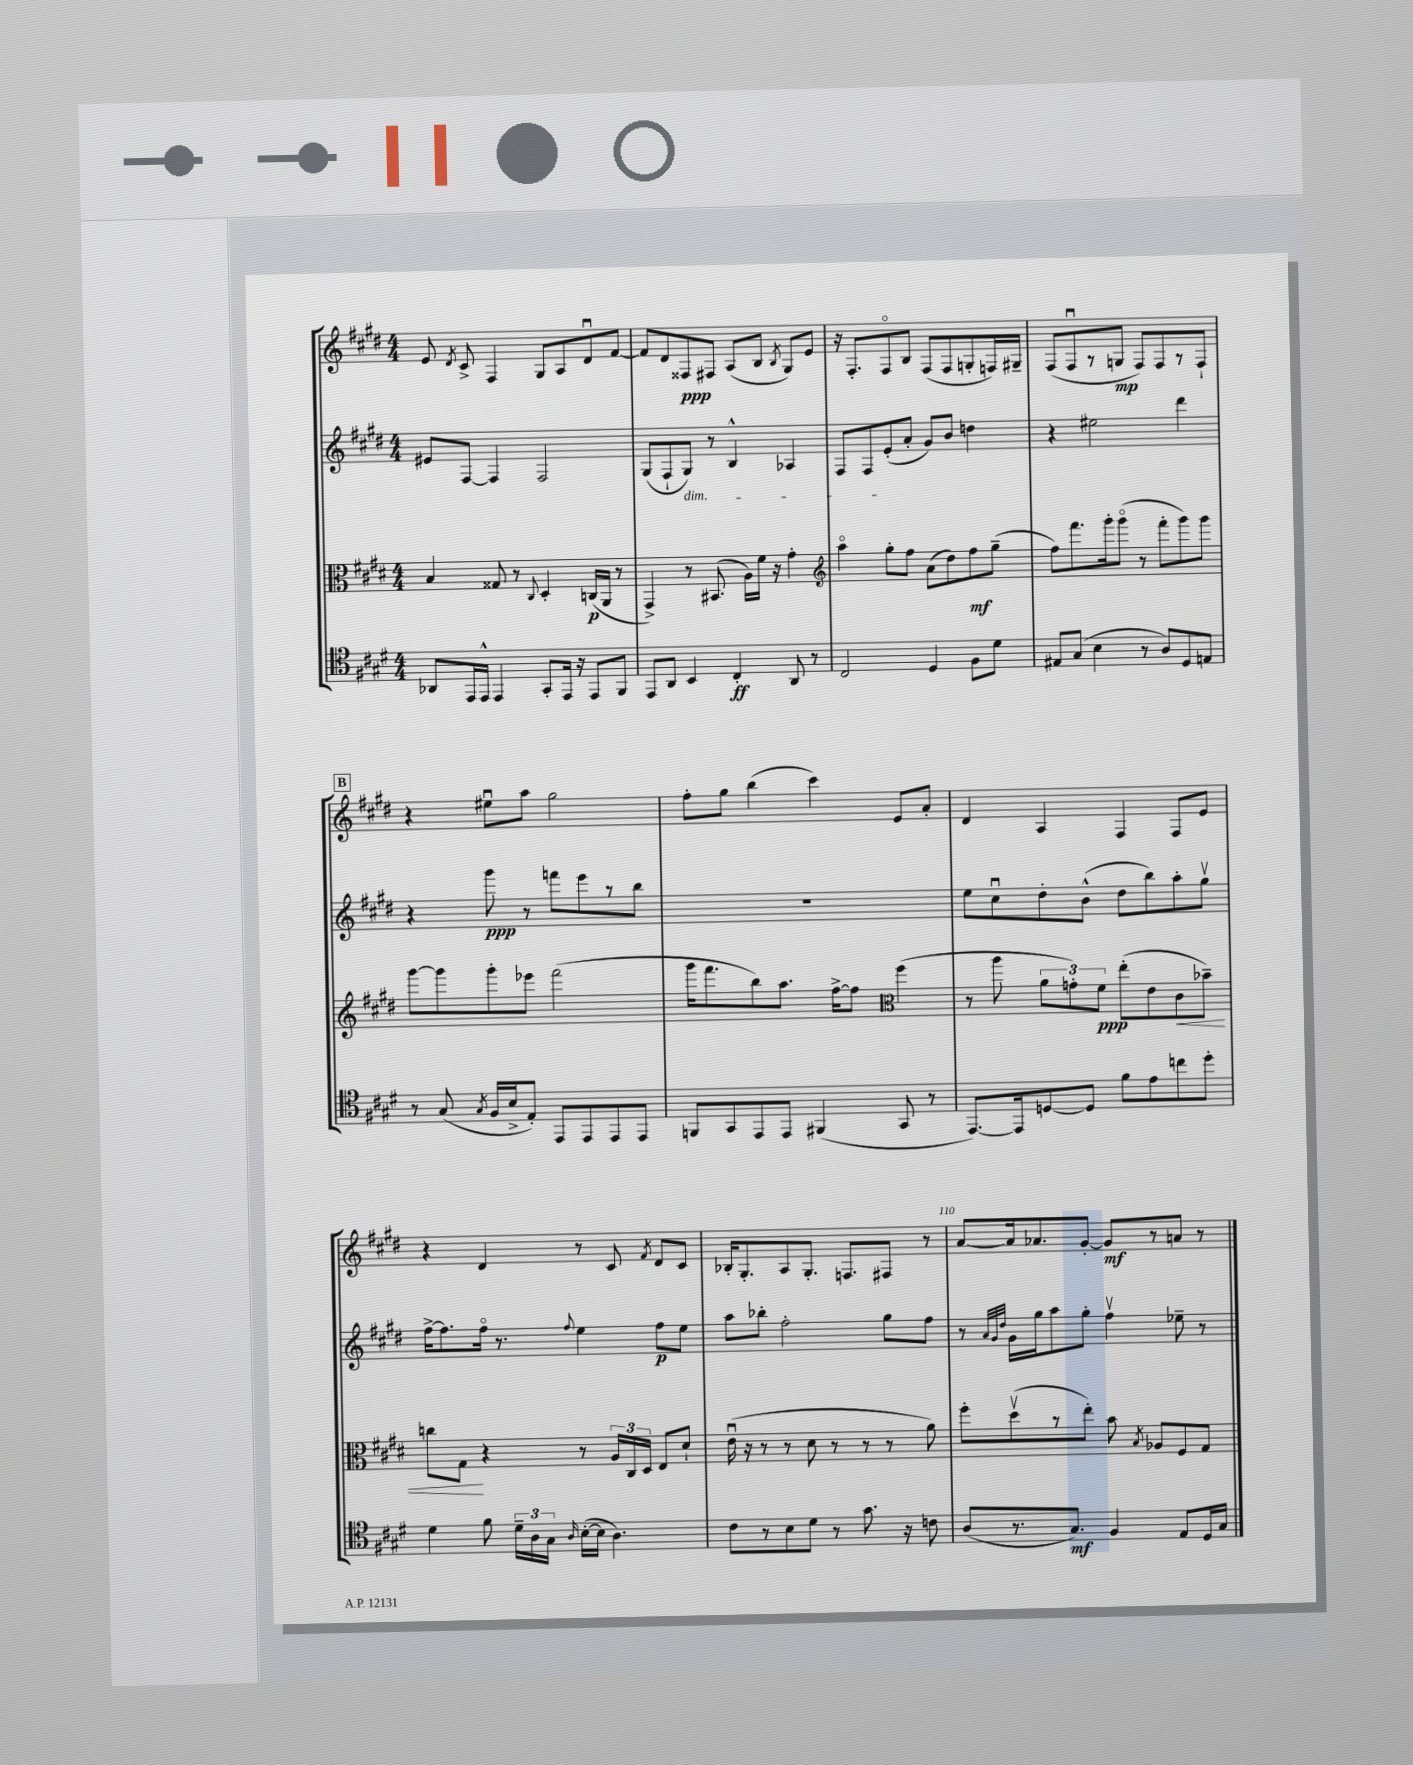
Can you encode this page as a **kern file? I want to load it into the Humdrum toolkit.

**kern	**dynam	**kern	**dynam	**kern	**dynam	**kern	**dynam
*part4	*part4	*part3	*part3	*part2	*part2	*part1	*part1
*staff4	*staff4	*staff3	*staff3	*staff2	*staff2	*staff1	*staff1
*clefC4	*	*clefC3	*	*clefG2	*	*clefG2	*
*k[f#c#g#d#]	*	*k[f#c#g#d#]	*	*k[f#c#g#d#]	*	*k[f#c#g#d#]	*
*M4/4	*	*M4/4	*	*M4/4	*	*M4/4	*
=101	=101	=101	=101	=101	=101	=101	=101
8AA-X/L	.	4B/	.	8e#X/L	.	8e/	.
.	.	.	.	.	.	8qd#/	.
16EE/L	.	.	.	[8F#/J	.	8c#^/	.
16EE^^/JJ	.	.	.	.	.	.	.
4EE/	.	8G##X/	.	4F#/]	.	4F#/	.
.	.	8r	.	.	.	.	.
.	.	8qqC#/	.	.	.	.	.
8GG#'/L	.	4D#'/	.	2F#/	.	8G#/L	.
16EE/Jk	.	.	.	.	.	8A/	.
16r	.	.	.	.	.	.	.
8EE/L	.	(16Cn/LL	p	.	.	8d#u/	.
.	.	16AA/JJ	.	.	.	.	.
8FF#/J	.	8r	.	.	.	[8f#/J	.
=102	=102	=102	=102	=102	=102	=102	=102
8EE/L	.	4GG#^/)	.	(8G#/L	.	8f#/L]	.
8AA/J	.	.	.	8F#`/	.	8d#/	.
!	!	!	!	!LO:TX:b:i:t=dim.	!	!	!
4BB/	.	8r	.	8G#/J)	.	8F##X/	ppp
.	.	(8.BB#X/	.	8r	.	8F#X/J	.
4C#'/	ff	.	.	4B^^/	.	(8A/L	.
.	.	16A\LL)	.	.	.	.	.
.	.	16f#\JJ	.	.	.	8B/J	.
.	.	16r	.	.	.	.	.
.	.	.	.	.	.	8qB/	.
8AA/	.	4g#'\	.	4A-X/	.	8G#/L)	.
8r	.	.	.	.	.	8e/J	.
=103	=103	=103	=103	=103	=103	=103	=103
*	*	*clefG2	*	*	*	*	*
2C#/	.	4aa\	.	8F#/L	.	16r	.
.	.	.	.	.	.	8.F#'/L	.
.	.	.	.	8F#/	.	.	.
.	.	8gg#'\L	.	(8e'/	.	8F#/	.
.	.	8ff#\J	.	8a'/J	.	8B/J	.
4D#/	.	(8a\L	.	8g#/L)	.	(8F#/L	.
.	.	8dd#\)	.	8b/J	.	8F#/	.
8F#\L	.	8ff#\	mf	4ddn\	.	8Gn'/	.
8d#\J	.	(8gg#~\J	.	.	.	16Fn/L)	.
.	.	.	.	.	.	16G#X~/JJ	.
=104	=104	=104	=104	=104	=104	=104	=104
8E#X/L	.	8ff#\L)	.	4r	.	(8F#/L	.
(8G#/J	.	8.fff#\	.	.	.	8F#u/	.
4B\	.	.	.	2ee#X\	.	8r	.
.	.	16ggg#'\k	.	.	.	.	.
.	.	(8ggg#\J	.	.	.	8Gn/J	mp
8r	.	8r	.	.	.	8F#/L)	.
8A/L)	.	8fff#'\L	.	.	.	8F#/	.
8D#/	.	8ggg#\)	.	4ddd#\	.	8r	.
8En/J	.	8ggg#\J	.	.	.	8F#`/J	.
!!LO:LB:g=z
!!LO:REH:place=s1:t=B
=105	=105	=105	=105	=105	=105	=105	=105
8r	.	[8ggg#\L	.	4r	.	4r	.
(8G#/	.	8ggg#\]	.	.	.	.	.
8qG#/	.	.	.	.	.	.	.
16F#/LL	.	8ggg#'\	.	8ggg#\	ppp	8ee#Xu\L	.
16B^/J	.	.	.	.	.	.	.
8E'/J)	.	8eee-X\J	.	8r	.	8aa\J	.
8EE/L	.	(2fff#\	.	8fffn\L	.	2gg#\	.
8EE/	.	.	.	8eee\	.	.	.
8EE/	.	.	.	8r	.	.	.
8EE/J	.	.	.	8bb\J	.	.	.
=106	=106	=106	=106	=106	=106	=106	=106
8FFn/L	.	16ggg#\KL	.	1r	.	8ff#'\L	.
.	.	8.fff#\	.	.	.	.	.
8GG#/	.	.	.	.	.	8gg#\J	.
8EE/	.	8bb\)	.	.	.	(4bb\	.
8EE/J	.	8.aa\J	.	.	.	.	.
(4FF#X/	.	.	.	.	.	4ccc#\)	.
.	.	[16ff#^\KL	.	.	.	.	.
.	.	8ff#\J]	.	.	.	.	.
*	*	*clefC3	*	*	*	*	*
8GG#/	.	(4ff#\	.	.	.	8e/L	.
8r	.	.	.	.	.	8a'/J	.
=107	=107	=107	=107	=107	=107	=107	=107
[8.EE/L)	.	8r	.	8ee\L	.	4d#/	.
.	.	8aa\	.	8cc#u\	.	.	.
16EE/k]	.	.	.	.	.	.	.
[8Dn/	.	12a\L	.	8dd#'\	.	4A/	.
.	.	12gn'\)	.	.	.	.	.
8D/J]	.	.	.	(8b^^\J	.	.	.
.	.	12f#\J	ppp	.	.	.	.
8f#\L	.	(8ee'\L	.	8dd#\L	.	4F#/	.
8e\	.	8e\	.	8bb\)	.	.	.
!	!	!	!LO:HP:b	!	!	!	!
8ccn\	.	8c#\	<	8aa'\	.	8F#/L	.
8dd#'\J	.	8b-X~\J)	.	8gg#v\J	.	8e/J	.
!!LO:LB:g=z
=108	=108	=108	=108	=108	=108	=108	=108
4d#\	.	8ccn\L	.	[16ff#^\KL	.	4r	.
.	.	.	.	8.ff#\]	.	.	.
.	.	8G#\J	.	.	.	.	.
8f#\	.	4r	[	16ff#\Jk	.	4d#/	.
.	.	.	.	8.r	.	.	.
24d#~\LL	.	.	.	.	.	.	.
24A\	.	.	.	.	.	.	.
24G#\JJ	.	.	.	.	.	.	.
16qqA/	.	.	.	8qqff#/	.	.	.
([16B'\LL	.	8r	.	4ee\	.	8r	.
16B\JJ]	.	.	.	.	.	.	.
4.A\)	.	24A/LL	.	.	.	8c#/	.
.	.	24C#/	.	.	.	.	.
.	.	24D#/JJ	.	.	.	.	.
.	.	.	.	.	.	8qf#/	.
.	.	8E/L	.	8ff#\L	p	8d#/L	.
.	.	8d#`/J	.	8ee\J	.	8c#/J	.
=109	=109	=109	=109	=109	=109	=109	=109
8c#\L	.	(16eu\	.	8aa\L	.	16B-X'/KL	.
.	.	16r	.	.	.	8.G#'/	.
8r	.	8r	.	8bb-X'\J	.	.	.
8B\	.	8r	.	2ff#'\	.	8A/	.
8d#\J	.	8d#\	.	.	.	8.G#'/J	.
8r	.	8r	.	.	.	.	.
.	.	.	.	.	.	8.Fn/L	.
8.g#\	.	8r	.	.	.	.	.
.	.	8r	.	8gg#\L	.	8F#X/J	.
16r	.	.	.	.	.	.	.
8cn\	.	8a\)	.	8ff#\J	.	8r	.
=110	=110	=110	=110	=110	=110	=110	=110
(8A/L	.	8ff#'\L	.	8r	.	[8a/L	.
.	.	.	.	32qqa/LLL	.	.	.
.	.	.	.	32qqg#/	.	.	.
.	.	.	.	32qqdd#/JJJ	.	.	.
8.r	.	(8dd#v\	.	16g#\LL	.	16a/k]	.
.	.	.	.	16gg#\J	.	8.a-X/	.
.	.	8r	.	8aa\	.	.	.
8.G#/J)	mf	.	.	.	.	.	.
.	.	8ee'\J)	.	8gg#'\J	.	[8g#'/J	.
4F#/	.	8b\	.	4ff#v\	.	8g#/L]	mf
.	.	8qB/	.	.	.	.	.
.	.	8A-X/L	.	.	.	8r	.
8E/L	.	8F#/	.	8ee-X~\	.	8an/J	.
16D#/L	.	8G#/J	.	8r	.	8r	.
16G#/JJ	.	.	.	.	.	.	.
==	==	==	==	==	==	==	==
*-	*-	*-	*-	*-	*-	*-	*-
